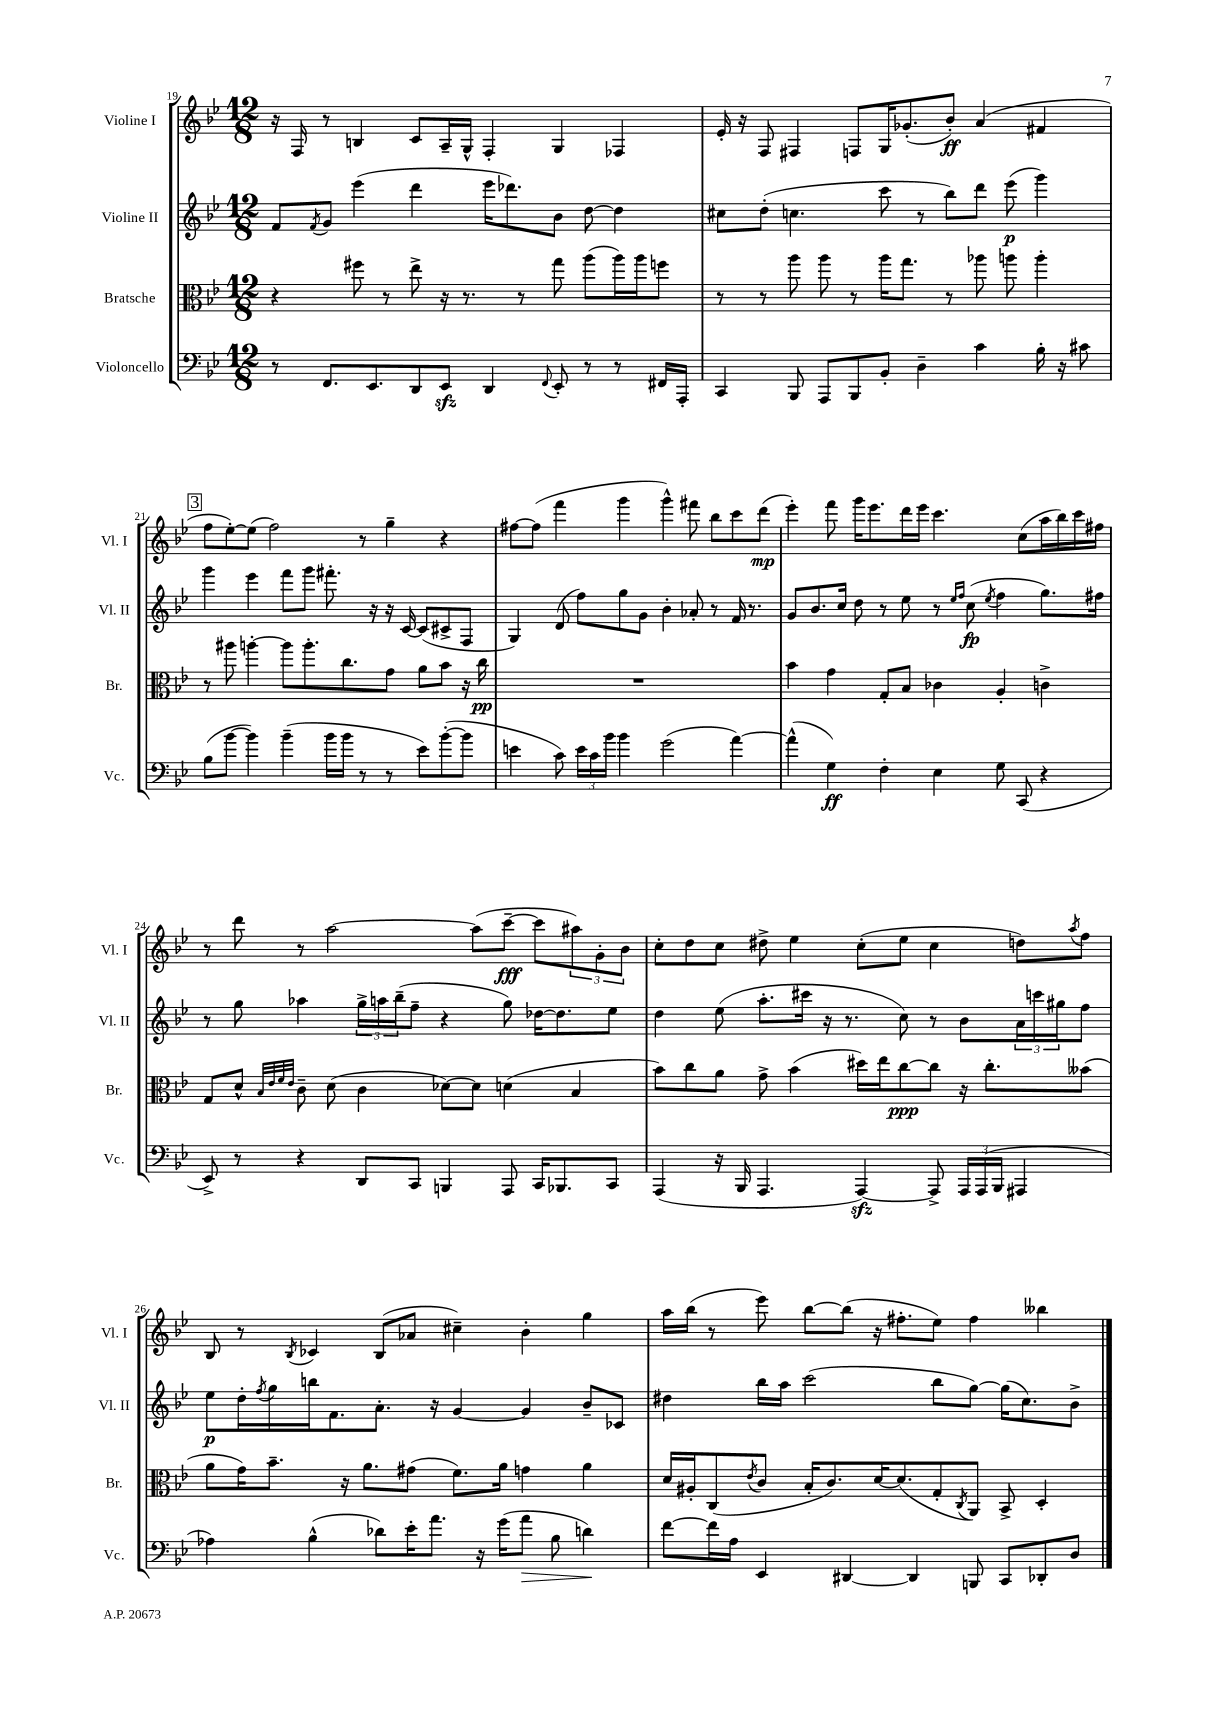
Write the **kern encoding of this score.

**kern	**kern	**kern	**kern
*staff4	*staff3	*staff2	*staff1
*clefF4	*clefC3	*clefG2	*clefG2
*k[b-e-]	*k[b-e-]	*k[b-e-]	*k[b-e-]
*M12/8	*M12/8	*M12/8	*M12/8
8r	4r	8f/L	16r
.	.	.	16F/
.	.	8qf/	.
8.FF/L	.	8g/J	8r
.	8ff#\	(4eee-\	4B/
8.EE-/	.	.	.
.	8r	.	.
8DD/	8ee-^\	4ddd\	8c/L
8EE-/J	16r	.	16A~/L
.	8.r	.	16G^^/JJ
4DD/	.	16eee-\LK	4F'/
.	.	8.ddd-\)	.
.	8r	.	.
8qqFF/	.	.	.
8EE-'/	8gg\	8b-\J	4G/
8r	(8aa\L	[8dd\	.
8r	16aa\L)	4dd\]	4F-/
.	16aa\J	.	.
16FF#/LL	8ff\J	.	.
16AAA'/JJ	.	.	.
=	=	=	=
4CC/	8r	8cc#\L	16e-'/
.	.	.	16r
.	8r	(8dd'\J	8F/
8BBB-/	8aa\	4.cc\	4F#/
8AAA/L	8aa\	.	.
8BBB-/	8r	.	8F/L
8BB-'/J	16aa\LK	8ccc\	16G/K
.	8.gg\J	.	(8.g-'/
4D~\	.	8r	.
.	8r	8bb-\L)	8b-'/J)
4c\	8aa-\	8ddd\J	(4a/
.	8aa\	(8eee-\	.
16B-'\	4aa'\	4ggg\)	4f#/
16r	.	.	.
8c#\	.	.	.
=	=	=	=
(8B-\L	8r	4ggg\	8ff\L
[8b-\J	8aa#\	.	[8ee-'\)
4b-\])	[4aa'\	4eee-\	(8ee-\]J
.	.	.	2ff\)
(4b-~\	8aa\]L	8fff\L	.
.	8.aa'\	8ggg\J	.
16b-\LL	.	8.fff#'\	.
16b-\JJ	8.cc\	.	.
8r	.	.	8r
.	.	16r	.
8r	8g\J	16r	4gg~\
.	.	[16c/	.
8e-\L)	8a\L	(8c/]L	.
([8b-'\	8b-\J	8c#^/	4r
8b-\]J	16r	8F/J	.
.	16cc\	.	.
=	=	=	=
4e\	1.r	4G/)	[8ff#\L
.	.	.	(8ff#\]J
8c\)	.	(8d/	4fff\
24e\LL	.	8ff\L)	.
24c\	.	.	.
24b-\JJ	.	.	.
4b-\	.	8gg\	4ggg\
.	.	8g\J	.
(2g\	.	4b-'\	4ggg^^\)
.	.	8a-'/	8fff#\
.	.	8r	8bb-\L
[4a\)	.	16f/	8ccc\
.	.	8.r	.
.	.	.	(8ddd\J
=	=	=	=
(4a^^\]	4b-\	8g/L	4eee-'\)
.	.	8.b-/	.
4G\)	4g\	.	8fff\
.	.	16cc/Jk	.
.	.	8dd\	16ggg\LK
.	.	.	8.eee-\
4F'\	8G'/L	8r	.
.	8B-/J	8ee-\	16ddd\L
.	.	.	16eee-\JJ
4E-\	4c-\	8r	4.ccc\
.	.	16qqee-/LL	.
.	.	16qqff/JJ	.
.	.	(8cc\	.
.	.	8qee-/	.
8G\	4A'/	4ff\	.
(8CC/	.	.	(8cc\L
4r	4c^\	8.gg\L)	16aa\L
.	.	.	16bb-\)
.	.	.	16ccc\
.	.	16ff#\Jk	16ff#\JJ
=	=	=	=
8EE-^/)	8G/L	8r	8r
8r	8d^^/J	8gg\	8ddd\
.	32qqB-/LLL	.	.
.	32qqe-/	.	.
.	32qqf/	.	.
.	32qqe-/JJJ	.	.
4r	8c~\	4aa-\	8r
.	(8d\	.	[2aa\
8DD/L	4c\	24gg^\LL	.
.	.	24aa\	.
.	.	(24bb-~\J	.
8CC/J	.	8ff~\J	.
4BBB/	[8d-\L)	4r	.
.	8d-\]J	.	(8aa\]L
8AAA/	(4d\	8gg\)	[8ccc~\J
16CC/LK	.	[16dd-\LK	8ccc\]L
8.BBB-/	.	8.dd-\]	.
.	4B-/	.	12aa#\)
.	.	.	12g'\
8CC/J	.	8ee-\J	.
.	.	.	12b-\J
=	=	=	=
(4AAA/	8b-\L)	4dd\	8cc'\L
.	8cc\	.	8dd\
16r	8a\J	(8ee-\	8cc\J
16BBB-/	.	.	.
4.AAA/	8g^\	8.aa'\L	8dd#^\
.	(4b-\	.	4ee-\
.	.	16ccc#\Jk	.
.	.	16r	.
.	.	8.r	.
[4AAA/)	16dd#\LL)	.	(8cc'\L
.	16ee-\J	.	.
.	[8cc\	8cc\)	8ee-\J
8AAA^/]	8cc\]J	8r	4cc\
24AAA/LL	16r	8b-\L	.
(24AAA/	.	.	.
.	8.cc'\L	.	.
24BBB-/JJ	.	.	.
4AAA#/	.	24a\L	8dd\L)
.	.	24ccc\	.
.	.	24gg#\J	.
.	.	.	8qaa/
.	(8b--\J	8ff\J	8ff\J
=	=	=	=
4A-\)	8a\L	8ee-\L	8B-/
.	16g\K)	16dd'\L	8r
.	.	8qff/	.
.	8.b-~\J	16gg\	.
.	.	.	8qB-/
(4B-^^\	.	16bb\J	4c-/
.	.	8.f\	.
.	16r	.	.
.	8.a\L	.	.
8d-\L)	.	8.a'\J	(8B-/L
16e-'\K	(8g#\J	.	8a-/J
8.a\J	.	16r	.
.	8.f\L)	[4g/	4cc#~\)
16r	.	.	.
(16g\LK	16a\Jk	.	.
8a\J	4g\	4g/]	4b-'\
8B-\	.	.	.
4d\)	4a\	8b-~/L	4gg\
.	.	8c-/J	.
=	=	=	=
[8f\L	16d/LL	4dd#\	16aa\LL
.	16A#'/J	.	(16bb-\JJ
16f\]L	(8C/	.	8r
16A\JJ	.	.	.
.	8qe-/	.	.
4EE-/	8c/J	16bb-\LL	8eee-\)
.	.	16aa\JJ	.
.	16B-'/LK	(2ccc\	[8bb-\L
.	8.c/)	.	.
[4DD#/	.	.	(8bb-\]J
.	[16d/K	.	16r
.	(8.d/]	.	8.ff#'\L
4DD#/]	.	.	.
.	8G'/	8bb-\L	8ee-\J)
.	8qC/	.	.
8BBB/	8AA/J)	[8gg\J)	4ff#\
8CC/L	8BB-^/	(16gg\]LK	.
.	.	8.cc\)	.
8DD-'/	4D'/	.	4bb--\
8D/J	.	8b-^\J	.
==	==	==	==
*-	*-	*-	*-
